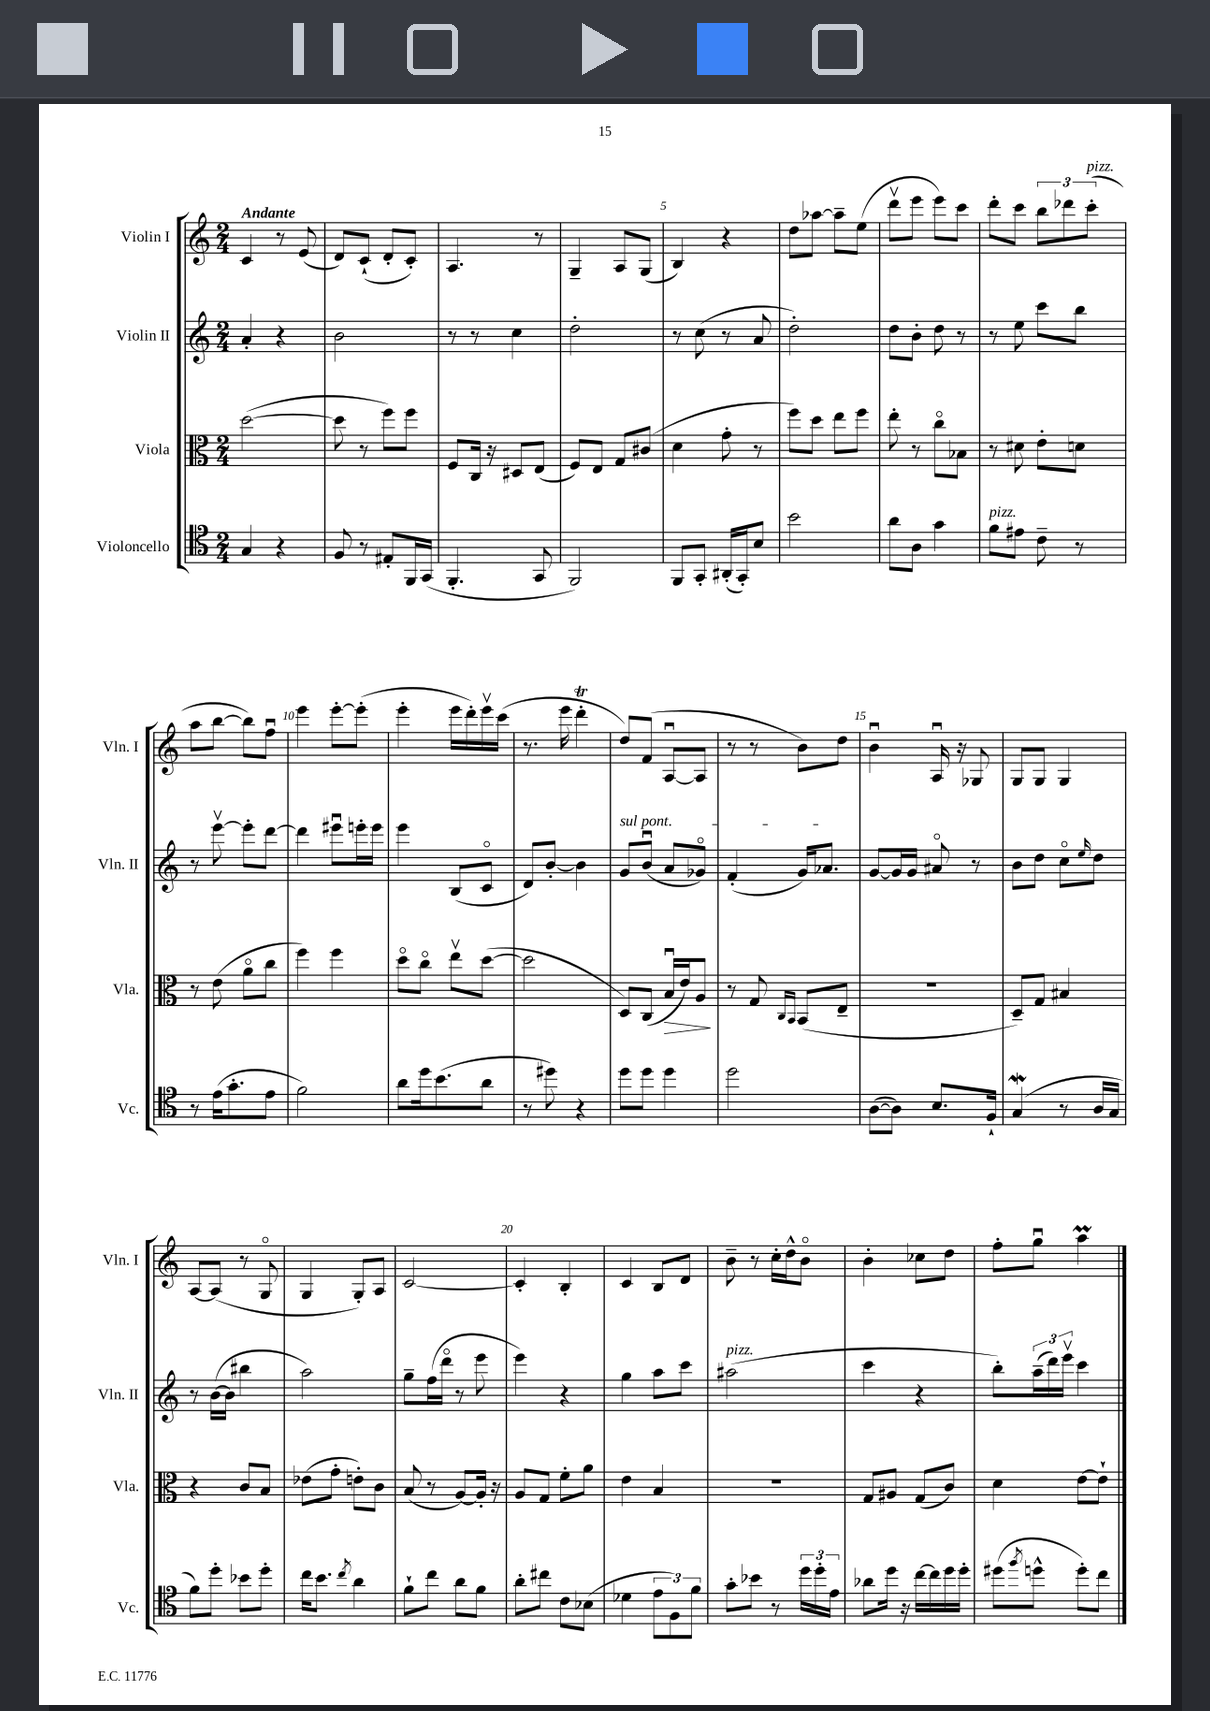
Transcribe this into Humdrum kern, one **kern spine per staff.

**kern	**kern	**dynam	**kern	**kern
*part4	*part3	*part3	*part2	*part1
*staff4	*staff3	*staff3	*staff2	*staff1
*I"Violoncello	*I"Viola	*	*I"Violin II	*I"Violin I
*I'Vc.	*I'Vla.	*	*I'Vln. II	*I'Vln. I
*clefC4	*clefC3	*	*clefG2	*clefG2
*k[]	*k[]	*	*k[]	*k[]
*M2/4	*M2/4	*	*M2/4	*M2/4
=1	=1	=1	=1	=1
!	!	!	!	!LO:TX:a:B:t=Andante
4G/	([2dd\	.	4a'/	4c/
4r	.	.	4r	8r
.	.	.	.	(8e/
=2	=2	=2	=2	=2
8F/	8dd\]	.	2b\	8d/L)
8r	8r	.	.	(8c`/J
8E#X'/L	8ff\L)	.	.	8d'/L
16FF/L	8ff\J	.	.	8c'/J)
(16GG/JJ	.	.	.	.
=3	=3	=3	=3	=3
4.FF'/	8F/L	.	8r	4.A/
.	16C/Jk	.	8r	.
.	16r	.	.	.
.	8D#X/L	.	4cc\	.
8GG/	(8E/J	.	.	8r
=4	=4	=4	=4	=4
2FF/)	8F/L)	.	2dd'\	4G~/
.	8E/J	.	.	.
.	8G/L	.	.	8A/L
.	(8c#X/J	.	.	(8G/J
=5	=5	=5	=5	=5
8FF/L	4d\	.	8r	4B/)
8GG'/J	.	.	(8cc\	.
(16AA#X'/LL	8g'\	.	8r	4r
16GG'/J)	.	.	.	.
8B/J	8r	.	8a/	.
=6	=6	=6	=6	=6
2b\	8ff\L)	.	2dd'\)	8dd\L
.	8dd\J	.	.	[8aa-X\J
.	8ee\L	.	.	8aa-~\L]
.	8ff\J	.	.	(8ee\J
=7	=7	=7	=7	=7
8a\L	8ee'\	.	8dd\L	8dddv\L
8A\J	8r	.	8b'\J	8eee\J
4g\	8cc\L	.	8dd\	8eee\L)
.	8B-X\J	.	8r	8ccc\J
=8	=8	=8	=8	=8
!LO:TX:a:i:t=pizz.	!	!	!	!
8f\L	8r	.	8r	8ddd'\L
8e#X\J	8d#X\	.	8ee\	8ccc\J
8c~\	8e'\L	.	8ccc\L	12bb\L
.	.	.	.	12ddd-X\
8r	8dn\J	.	8bb\J	.
!	!	!	!	!LO:TX:a:i:t=pizz.
.	.	.	.	(12ccc'\J
!!LO:LB:g=z
=9	=9	=9	=9	=9
8r	8r	.	8r	8aa\L
(16e\KL	(8e\	.	[8eeev\	[8bb\J
8.g'\	.	.	.	.
.	8a\L	.	8eee'\L]	8bb\L])
8e\J	8cc\J	.	[8ddd\J	8ffu\J
=10	=10	=10	=10	=10
2f\)	4ff\)	.	4ddd\]	4eee\
.	4ff\	.	8eee#Xu\L	[8eee'\L
.	.	.	16eeen'\L	(8eee'\J]
.	.	.	16eee\JJ	.
=11	=11	=11	=11	=11
8a\L	8dd\L	.	4eee\	4eee'\
16dd\k	8cc\J	.	.	.
(8.b\	.	.	.	.
.	8eev\L	.	(8B/L	16eee\LL
.	.	.	.	16ddd'\)
8a\J	([8dd\J	.	8c/J	16eeev\
.	.	.	.	(16ccc\JJ
=12	=12	=12	=12	=12
8r	2dd\]	.	8d/L)	8.r
8dd#X\)	.	.	[8b'/J	.
.	.	.	.	16eee\
4r	.	.	4b\]	4dddT'\
=13	=13	=13	=13	=13
!	!	!	!LO:TX:a:i:t=sul pont.	!
8dd\L	8D/L)	.	8g/L	8dd/L)
8dd\J	(8C/J	.	(8bu/J	(8f/J
!	!	!LO:HP:b	!	!
4dd\	16Bu/LL	>	8a/L	[8Au/L
.	16e/J)	.	.	.
.	8A/J	.	8g-X/J)	8A/J]
.	.	]	.	.
=14	=14	=14	=14	=14
2dd\	8r	.	(4f'/	8r
.	8G/	.	.	8r
.	16qqC/LL	.	.	.
.	16qqBB/JJ	.	.	.
.	(8BB/L	.	16g/KL)	8b\L)
.	.	.	8.a-X/J	.
.	8E~/J	.	.	8dd\J
=15	=15	=15	=15	=15
([8A\L	2r	.	[8g/L	4bu\
8A\J])	.	.	16g/L]	.
.	.	.	16g/JJ	.
8.B/L	.	.	8a#X/	16Au/
.	.	.	.	16r
.	.	.	8r	8G-X/
16F`/Jk	.	.	.	.
=16	=16	=16	=16	=16
(4GW/	8D~/L)	.	8b\L	8G/L
.	8G/J	.	8dd\J	8G/J
8r	4B#X/	.	8cc\L	4G/
.	.	.	16qqee/	.
16A/LL	.	.	8dd\J	.
16G/JJ	.	.	.	.
!!LO:LB:g=z
=17	=17	=17	=17	=17
8f\L)	4r	.	8r	[8A/L
8dd'\J	.	.	([16b\LL	(8A/J]
.	.	.	16b\JJ]	.
8b-X\L	8c/L	.	4bb#X\	8r
8dd'\J	8B/J	.	.	8G/
=18	=18	=18	=18	=18
16cc\KL	(8e-X\L	.	2aa\)	4G/
8.b\J	.	.	.	.
.	8g'\J	.	.	.
8qcc/	.	.	.	.
4a\	8en'\L)	.	.	8G'/L)
.	8c\J	.	.	8A/J
=19	=19	=19	=19	=19
8f`\L	(8B/	.	8gg~\L	[2c/
8cc\J	8r	.	(16ff\L	.
.	.	.	16ddd\JJ	.
8a\L	[8A/L)	.	8r	.
8f\J	16A'/Jk]	.	8eee\	.
.	16r	.	.	.
=20	=20	=20	=20	=20
8a'\L	8A/L	.	4eee\)	4c'/]
8cc#X\J	8G/J	.	.	.
8c\L	8f'\L	.	4r	4B'/
(8B-X\J	8a\J	.	.	.
=21	=21	=21	=21	=21
4d-X\	4e\	.	4gg\	4c/
12e\L	4B/	.	8aa\L	8B/L
12F\)	.	.	.	.
.	.	.	8ccc\J	8d/J
12f\J	.	.	.	.
=22	=22	=22	=22	=22
!	!	!	!LO:TX:a:i:t=pizz.	!
8g'\L	2r	.	(2aa#X\	8b~\
8b-X\J	.	.	.	8r
8r	.	.	.	16cc'\LL
.	.	.	.	16dd^^\J
24dd\LL	.	.	.	8b\J
24dd'\	.	.	.	.
24e\JJ	.	.	.	.
=23	=23	=23	=23	=23
8a-X\L	8G/L	.	4ccc\	4b'\
16dd\Jk	8A#X/J	.	.	.
16r	.	.	.	.
[16cc\LL	(8G/L	.	4r	8cc-X\L
16cc\]	.	.	.	.
16dd\	8c/J)	.	.	8dd\J
16dd'\JJ	.	.	.	.
=24	=24	=24	=24	=24
(8dd#X\L	4d\	.	8bb'\L)	8ff'\L
8qff/	.	.	.	.
8ddn^^\J	.	.	(24aa~\L	8ggu\J
.	.	.	24ddd\)	.
.	.	.	24eeev\JJ	.
8dd'\L)	[8e\L	.	4ccc\	4aaM\
8cc\J	8e`\J]	.	.	.
==	==	==	==	==
*-	*-	*-	*-	*-
